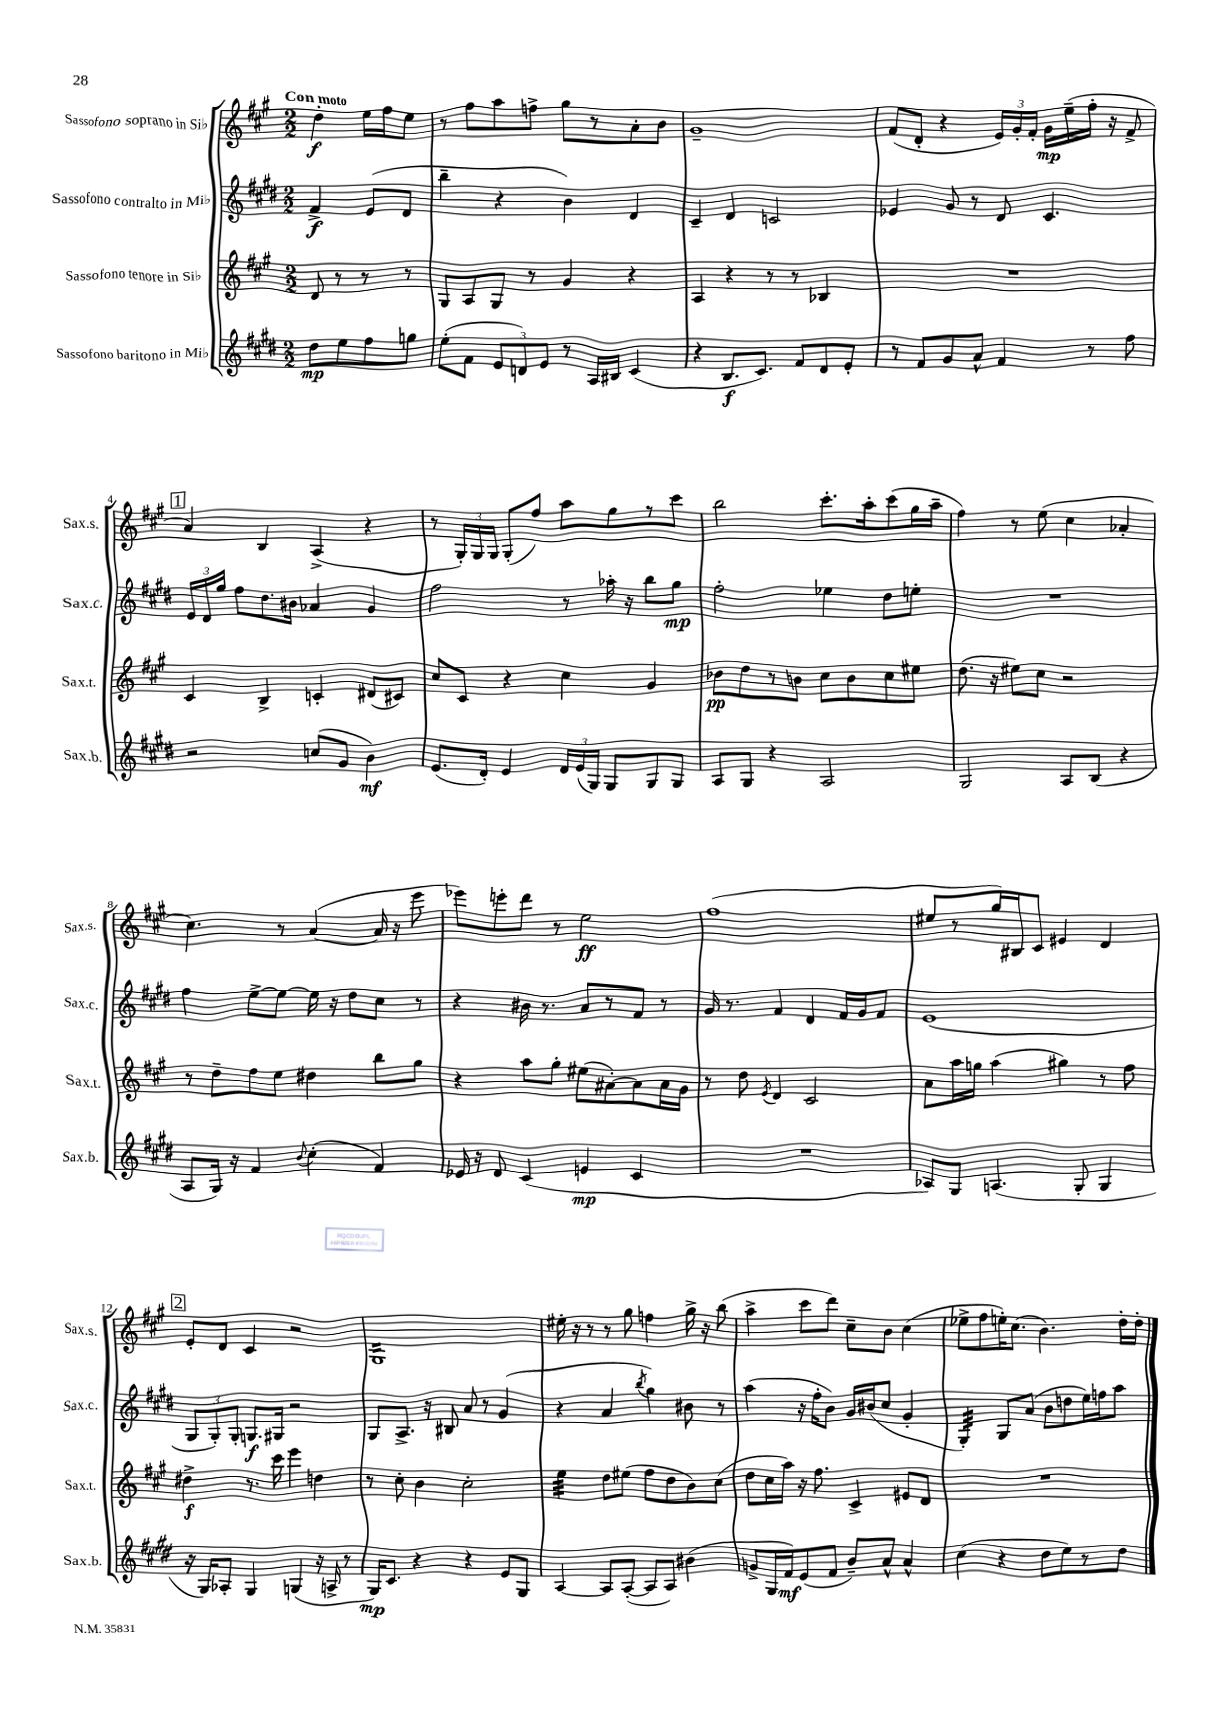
<<
\new StaffGroup <<
\new Staff = "s0" \with { instrumentName = "Sassofono soprano in Sib" shortInstrumentName = "Sax.s." } {
    \clef treble \key a \major \numericTimeSignature \time 2/2 \partial 2 \tempo "Con moto"
    \autoBeamOff d''4-.\f e''16[ fis''16 e''8] |
    r8 fis''8[ a''8 f''8]-> gis''8[ r8 a'8-. b'8] |
    gis'1-- |
    fis'8[( d'8]-. r4 \tuplet 3/2 { e'16[) gis'16-. fis'16]-. } gis'16[\mp e''16--( fis''16]-. r16 fis'8-> |
    \mark \markup { \box "1" } a'4) b4 a4->( r4 |
    r8 \tuplet 3/2 { gis16[-.) gis16 gis16] } gis8[-.( fis''8]) a''8[ gis''8 r8 cis'''8] |
    b''2 cis'''8.[-. a''16-. cis'''8( gis''16 a''16]-- |
    fis''4) r8 e''8( cis''4 aes'4-. |
    cis''4.) r8 a'4~( a'16 r16 e'''8 |
    ees'''8[) e'''8-. d'''8] r8 e''2\ff |
    fis''1( |
    eis''8[ r8 gis''16) bis16 cis'8] eis'4 d'4 |
    \mark \markup { \box "2" } e'8[-. d'8] cis'4 r2 |
    gis1:16 |
    eis''16-. r16 r8 r8 gis''8 f''4 gis''16-> r16 b''8( |
    a''4-> cis'''8[ d'''8]) cis''8[-- b'8] cis''4( |
    ees''8[-> fis''8 e''16-.) cis''8.]( b'4.) d''16[-. d''16]-. \bar "|." |
}
\new Staff = "s1" \with { instrumentName = "Sassofono contralto in Mib" shortInstrumentName = "Sax.c." } {
    \clef treble \key e \major \numericTimeSignature \time 2/2 \partial 2
    \autoBeamOff fis'4->\f e'8[( dis'8] |
    b''4-- r4 b'4) dis'4 |
    cis'4-- dis'4 c'2 |
    ees'4 gis'8 r8 dis'8 cis'4. |
    \mark \markup { \box "1" } \tuplet 3/2 { e'16[ dis'16 gis''16] } fis''8[ dis''8. bis'16] aes'4 gis'4 |
    fis''2 r8 aes''16-. r16 b''8[ gis''8]\mp |
    fis''2-. ees''4 dis''8[ e''8]-. |
    R1 |
    fis''4 e''8[~-> e''8]~ e''16 r16 dis''8[ cis''8] r8 |
    r4 bis'16 r8. a'8[ r8 fis'8] r8 |
    gis'16 r8. fis'4 dis'4 fis'16[ gis'16 fis'8] |
    e'1( |
    \mark \markup { \box "2" } \tuplet 3/2 { gis8[ gis8-.) gis8]-. } g8.[\f gis16] r2 |
    gis8[ a8.]-> r16 bis8 a'8 r8 gis'4( |
    r4 a'4 \acciaccatura { b''8 } gis''4) bis'8 r8 |
    a''4( r16 fis''16[-. b'8]) gis'16[ bis'16( cis''8] gis'4-. |
    gis4:32-.) gis8[ a'8]( b'8[ d''8 e''16) f''16 a''8] \bar "|." |
}
\new Staff = "s2" \with { instrumentName = "Sassofono tenore in Sib" shortInstrumentName = "Sax.t." } {
    \clef treble \key a \major \numericTimeSignature \time 2/2 \partial 2
    \autoBeamOff d'8 r8 r8 r8 |
    gis8[ a8 gis8] r8 gis'4 r4 |
    a4 r4 r8 r8 bes4 |
    R1 |
    \mark \markup { \box "1" } cis'4 b4-> c'4-. dis'8[( cis'8]) |
    cis''8[ cis'8] r4 cis''4 gis'4 |
    bes'8[\pp d''8 r8 b'8] cis''8[ b'8 cis''8 eis''8] |
    d''8.( r16 eis''8[) cis''8] r2 |
    r8 d''8[-- fis''8 e''8] dis''4 b''8[ gis''8] |
    r4 a''8[ gis''8]-. eis''8[( ais'8~-.) ais'8 ais'16 gis'16] |
    r8 d''8 \acciaccatura { e'8 } d'4 cis'2 |
    a'8[ a''16 g''16] a''4( gis''4) r8 fis''8 |
    \mark \markup { \box "2" } dis''4->\f r8. cis'''16 e'''4 d''4 |
    r8 cis''8-. b'4 cis''2-. |
    e''4:32 d''8[ eis''8]( fis''8[ d''8 b'8) cis''8]( |
    d''8[ cis''16 a''16]) r16 fis''8. cis'4-> eis'8[ d'8] |
    R1 \bar "|." |
}
\new Staff = "s3" \with { instrumentName = "Sassofono baritono in Mib" shortInstrumentName = "Sax.b." } {
    \clef treble \key e \major \numericTimeSignature \time 2/2 \partial 2
    \autoBeamOff dis''8[\mp e''8 fis''8 g''8] |
    e''8[-.( fis'8] \tuplet 3/2 { e'8[ d'8) e'8] } r8 a16[ bis16] cis'4( |
    r4 b8.[\f cis'8.]) fis'8[ dis'8 e'8]-. |
    r8 fis'8[ gis'8 a'8]-^ fis'4 r8 fis''8 |
    \mark \markup { \box "1" } r2 c''8[( gis'8] b'4\mf) |
    e'8.[( dis'16]-.) e'4 \tuplet 3/2 { dis'16[ e'16( gis16]) } gis8[ gis8 gis8] |
    a8[ gis8] r4 a2 |
    gis2 a8[ b8]( r4 |
    a8[ gis16]) r16 fis'4 \appoggiatura { b'8 } cis''4-.( fis'4) |
    ees'16 r16 dis'8 cis'4( e'4\mp cis'4 |
    R1 |
    aes8[) gis8] a4.( gis8-. gis4 |
    \mark \markup { \box "2" } r16 gis16[) aes8]-. gis4 g4( r16 a16-> r8 |
    gis16[\mp) cis'8.] r4 r4 e'8[ gis8] |
    a4~ a8[ a8]~-.( a8[ a8]) bis'4( |
    g'8[-> gis16 fis'16\mf) e'8( fis'8] b'8[--) a'8]-^ a'4-^ |
    cis''4( r4 dis''8[ e''8) r8 dis''8] \bar "|." |
}
>>
>>
